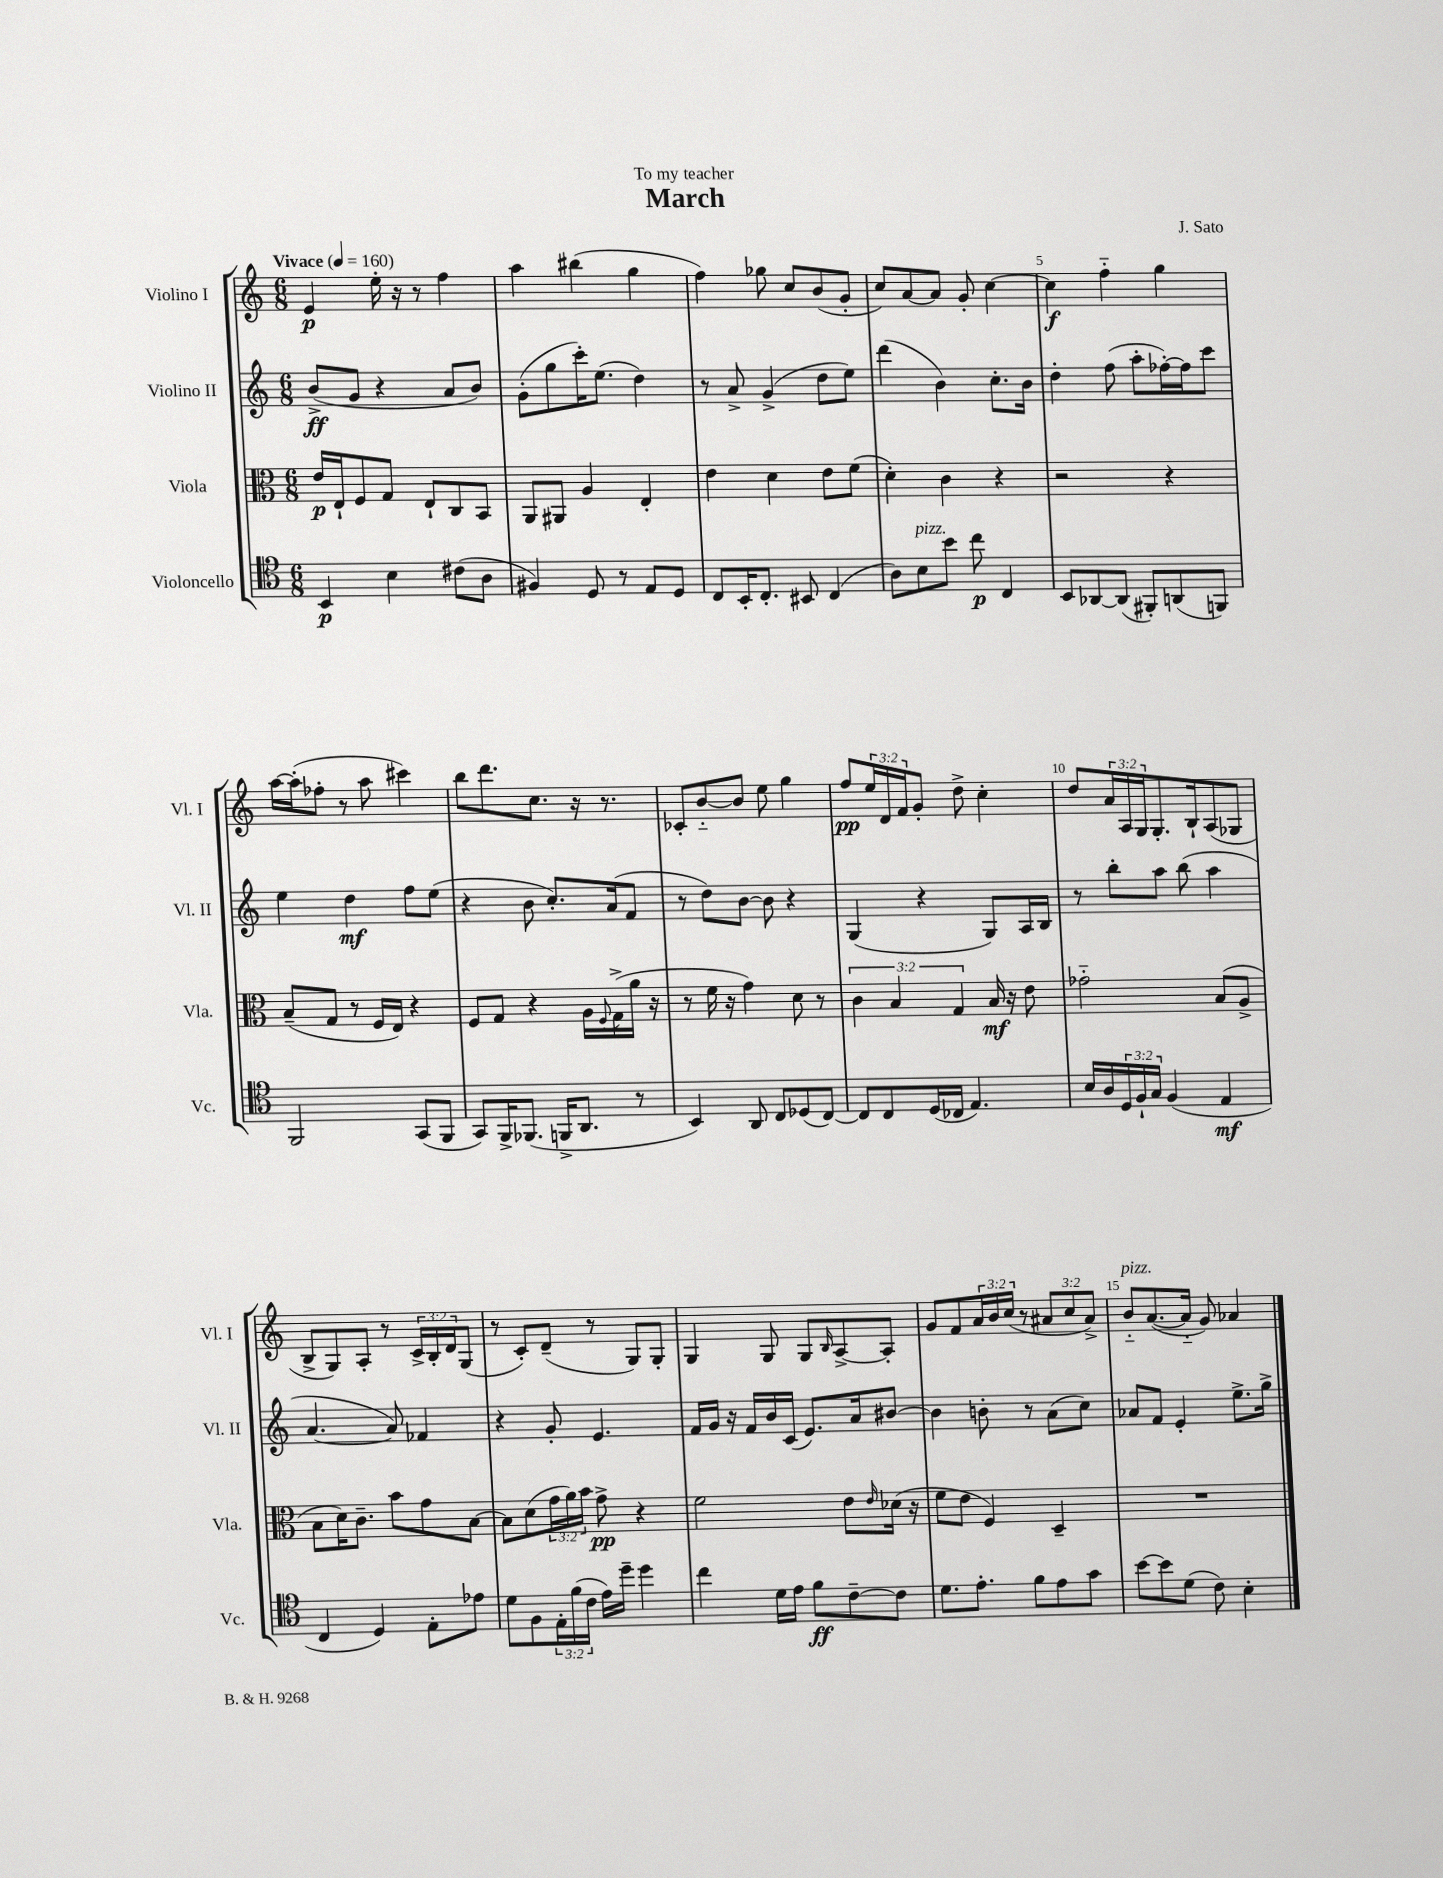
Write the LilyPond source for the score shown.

\header { title = "March" composer = "J. Sato" dedication = "To my teacher" }
<<
\new StaffGroup <<
\new Staff = "s0" \with { instrumentName = "Violino I" shortInstrumentName = "Vl. I" } {
    \clef treble \key c \major \numericTimeSignature \time 6/8 \override Staff.TupletNumber.text = #tuplet-number::calc-fraction-text \tempo "Vivace" 4 = 160
    e'4\p e''16-. r16 r8 f''4 |
    a''4 bis''4( g''4 |
    f''4) ges''8 c''8 b'8( g'8-. |
    c''8) a'8~ a'8 g'8-. c''4~ |
    c''4\f f''4-_ g''4 |
    a''16~ a''16-.( fes''8-. r8 a''8 cis'''4) |
    b''8 d'''8. c''8. r16 r8. |
    ces'8-. b'8~-_ b'8 e''8 g''4 |
    f''8\pp \tuplet 3/2 { e''16 d'16 f'16 } g'8-. d''8-> c''4-. |
    d''8 \tuplet 3/2 { a'16 a16 g16 } g8.-. b16-! a8( ges8 |
    b8-> g8) a8-. r8 \tuplet 3/2 { c'16-> b16-. d'16 } g8( |
    r8 c'8-.) d'8--( r8 g8) g8-. |
    g4 g8 g8 \grace { b16 } a8~-> a8-. |
    g'8 f'8 \tuplet 3/2 { a'16 b'16 c''16( } r8 \tuplet 3/2 { ais'8 c''8 ais'8->) } |
    b'8-_^\markup { \italic "pizz." } a'8.~( a'16-_ g'8) aes'4 \bar "|." |
}
\new Staff = "s1" \with { instrumentName = "Violino II" shortInstrumentName = "Vl. II" } {
    \clef treble \key c \major \numericTimeSignature \time 6/8
    b'8->\ff( g'8 r4 a'8 b'8) |
    g'8-.( g''8 c'''16-.) e''8.( d''4) |
    r8 a'8-> g'4->( d''8 e''8) |
    d'''4( b'4) c''8.-. b'16 |
    d''4-. f''8( a''8-. fes''16~-.) fes''16 c'''8 |
    e''4 d''4\mf f''8 e''8( |
    r4 b'8 c''8.-.) a'16( f'8 |
    r8 d''8) b'8~ b'8 r4 |
    g4( r4 g8) a16 b16 |
    r8 b''8-. a''8 b''8( a''4 |
    a'4.~ a'8) fes'4 |
    r4 g'8-. e'4. |
    f'16 g'16 r16 f'16 b'16 c'16( e'8.) a'16 bis'8~ |
    bis'4 b'8-. r8 a'8( c''8) |
    aes'8 f'8 e'4-. e''8.-> g''16-> \bar "|." |
}
\new Staff = "s2" \with { instrumentName = "Viola" shortInstrumentName = "Vla." } {
    \clef alto \key c \major \numericTimeSignature \time 6/8 \override Staff.TupletNumber.text = #tuplet-number::calc-fraction-text
    e'16\p e16-! f8 g8 e8-! c8 b,8 |
    a,8 ais,8 a4 e4-. |
    e'4 d'4 e'8 f'8( |
    d'4-.) c'4 r4 |
    r2 r4 |
    b8--( g8 r8 f16 e16) r4 |
    f8 g8 r4 a16 \appoggiatura { f8 } g16->( a'16 r16 |
    r8 f'16 r16 g'4) d'8 r8 |
    \tuplet 3/2 { c'4 b4 g4 } b16\mf r16 e'8 |
    ges'2-_ b8( a8-> |
    b8 d'16) c'8.-- b'8 g'8 b8~ |
    b8 d'8( \tuplet 3/2 { g'16 a'16) b'16 } g'8->\pp r4 |
    f'2 e'8 \grace { e'16 } des'16( r16 |
    f'8 e'8 f4) d4-- |
    R2. \bar "|." |
}
\new Staff = "s3" \with { instrumentName = "Violoncello" shortInstrumentName = "Vc." } {
    \clef tenor \key c \major \numericTimeSignature \time 6/8 \override Staff.TupletNumber.text = #tuplet-number::calc-fraction-text
    b,4\p b4 cis'8( a8 |
    fis4) d8 r8 e8 d8 |
    c8 b,16-. c8.-. bis,8 c4( |
    a8) b8^\markup { \italic "pizz." } b'8 c''8\p c4 |
    b,8 aes,8~ aes,8( fis,8-.) a,8( f,8) |
    f,2 g,8( f,8 |
    g,8) f,16-> fes,8.( f,16-> a,8. r8 |
    b,4) a,8 c8 des8( c8~) |
    c8 c8 d16( ces16 e4.) |
    b16 a16 \tuplet 3/2 { d16 f16-! g16 } f4( e4\mf |
    c4 d4) e8-. ees'8 |
    d'8 f8 \tuplet 3/2 { e16-. f'16( c'16 } e'16) d''16-- d''4 |
    c''4 d'16 e'16 f'8\ff c'8~-- c'8 |
    d'8. e'8.-. f'8 e'8 g'8 |
    b'8~ b'8 d'8( c'8) b4-. \bar "|." |
}
>>
>>
\layout { \context { \Score \override BarNumber.break-visibility = ##(#f #t #t) barNumberVisibility = #(every-nth-bar-number-visible 5) } }
